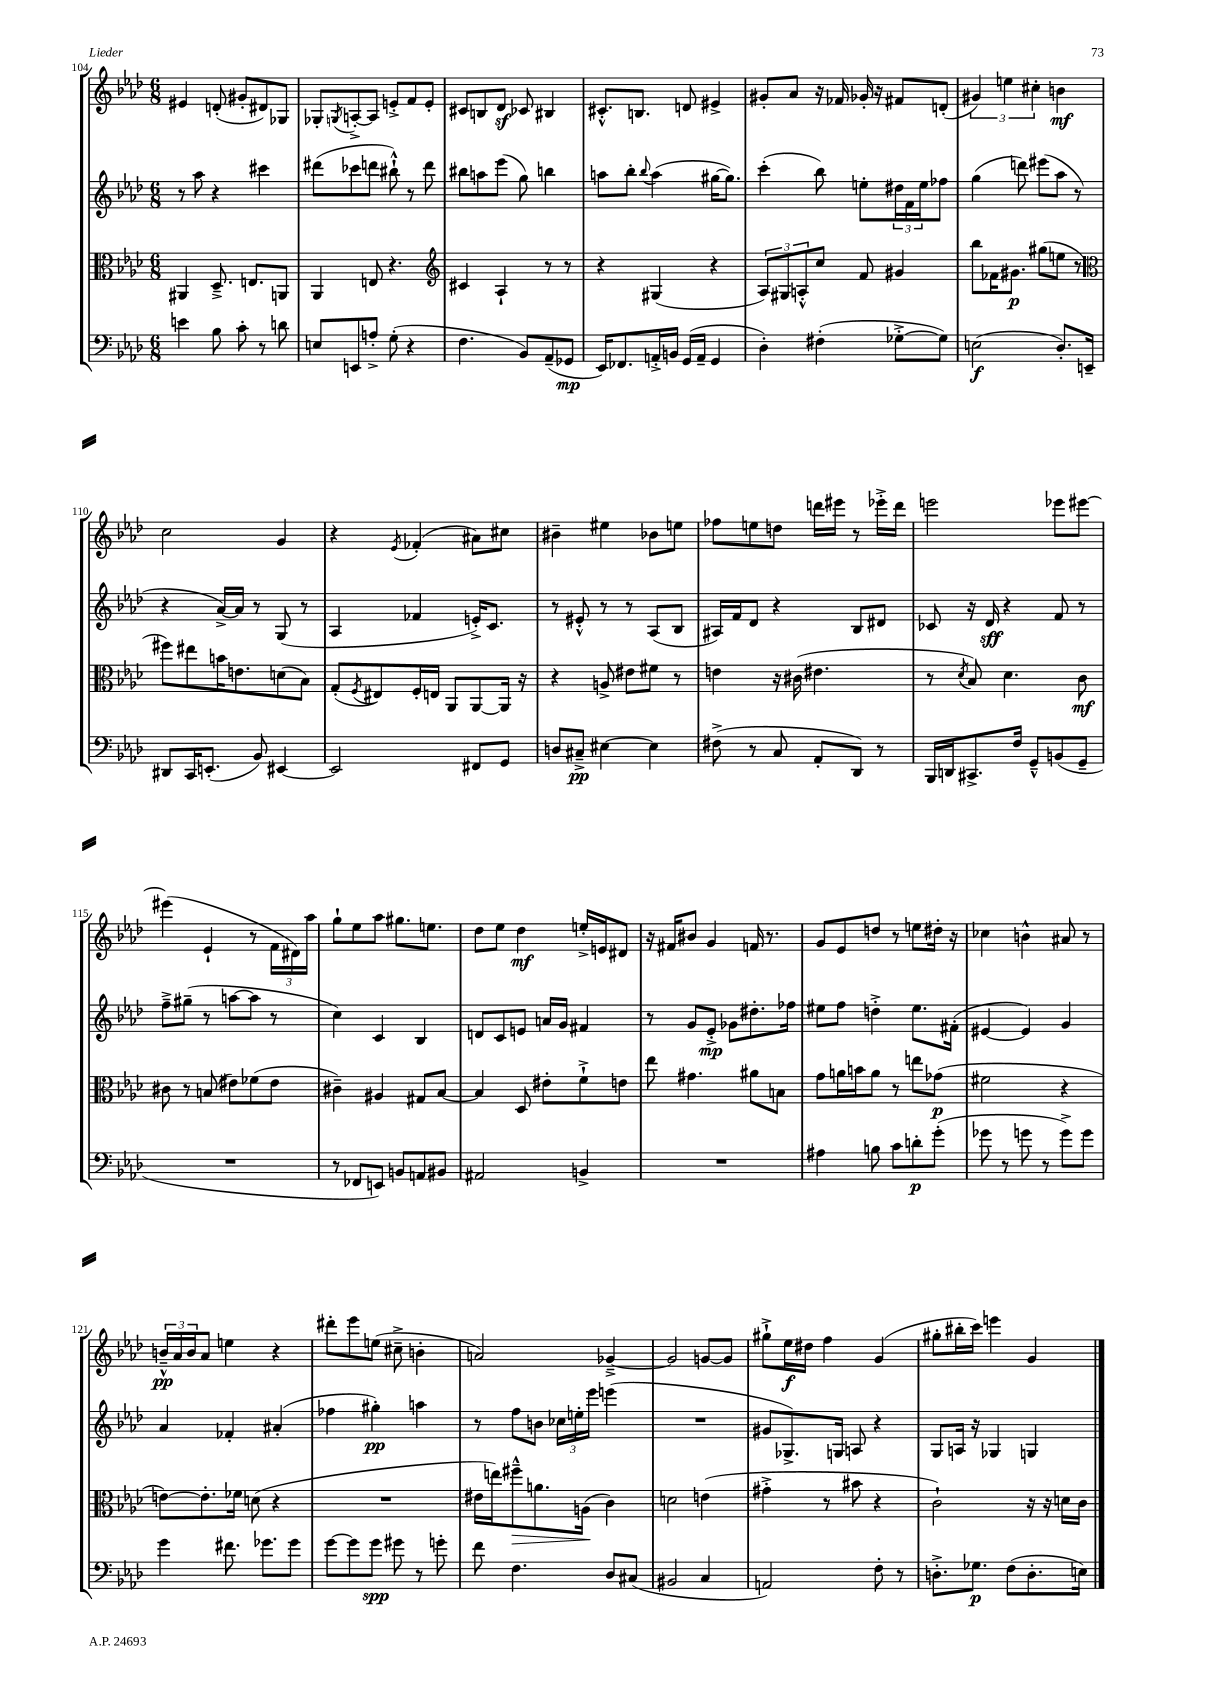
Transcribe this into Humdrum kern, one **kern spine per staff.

**kern	**kern	**kern	**kern
*staff4	*staff3	*staff2	*staff1
*clefF4	*clefC3	*clefG2	*clefG2
*k[b-e-a-d-]	*k[b-e-a-d-]	*k[b-e-a-d-]	*k[b-e-a-d-]
*M6/8	*M6/8	*M6/8	*M6/8
4e	4AA#	8r	4e#
.	.	8aa-	.
8B-	8.D-~^	4r	(8d'
8c'	.	.	8g#'
.	8.E	.	.
8r	.	4ccc#	8d#)
8d	8AA	.	8G-
=	=	=	=
8E	4AA-	(8ddd#	8G-'
.	.	.	8qG
8EE	.	8ccc-	[8A'^
8A'^	8E	8ddd	8A]
(8G'	4.r	8bb#`^^)	8e'^
4r	.	8r	8f
.	.	8ddd	8e'
=	=	=	=
*	*clefG2	*	*
4.F	4c#	8bb#	8c#
.	.	8aa	8B
.	4A-`	(8eee-	8d-
8BB-)	.	8gg)	8c-
(8AA-~	8r	4bb	4B#
8GG-	8r	.	.
=	=	=	=
16EE-)	4r	8aa	8.c#'^^
8.FF-	.	.	.
.	.	8bb-'	.
.	.	.	8.B
.	.	8qqbb-	.
16AA'^	(4G#	(4aa	.
16BB	.	.	.
(16GG	.	.	8d
16AA~	.	.	.
4GG	4r	[16gg#	4e#^
.	.	8.gg#])	.
=	=	=	=
4D-')	12A-)	(4ccc'	8g#'
.	12G#	.	.
.	.	.	8a-
.	12A'^^	.	.
(4F#'	8cc	8bb-)	16r
.	.	.	16f-
.	8f	8ee'	16g-'
.	.	.	16r
[8G-'^	4g#	24dd#	8f#
.	.	24f	.
.	.	24ee	.
8G-])	.	8ff-	(8d'
=	=	=	=
(2E	8bb-	(4gg	6g#)
.	16f-	.	.
.	.	.	6ee
.	8.g#	.	.
.	.	8ddd)	.
.	.	.	6cc#'
.	(8gg#	(8eee#	.
8.D-')	8ee	8aa-	4b
.	8r	8r	.
16EE~	.	.	.
=	=	=	=
*	*clefC3	*	*
8DD#	8ff#)	4r	2cc
16CC	8ee#	.	.
(8.EE'	.	.	.
.	16b	[16a-^)	.
.	8.e	16a-]	.
8BB-)	.	8r	.
[4EE#	(8d	(8G	4g
.	8B-)	8r	.
=	=	=	=
2EE#]	(8G'	4A-	4r
.	8qF	.	.
.	8E#)	.	.
.	.	.	8qe-
.	16F'	4f-	(4f-'
.	16E	.	.
.	8AA-	.	.
8FF#	[8AA-	16e'^)	8a#)
.	.	8.c	.
8GG	16AA-]	.	8cc#
.	16r	.	.
=	=	=	=
8D	4r	8r	4b#~
8C#~^	.	8e#'^^	.
[4E#	8A^	8r	4ee#
.	8e#	8r	.
4E#]	8f#	(8A-	8b-
.	8r	8B-	8ee
=	=	=	=
(8F#^	4e	16A#)	8ff-
.	.	16f	.
8r	.	8d-	8ee
8C	16r	4r	8dd
.	(16c#	.	.
8AA-'	4.e#	.	16ddd
.	.	.	16eee#
8DD-)	.	8B-	8r
8r	.	8d#	16eee-'^
.	.	.	16ddd
=	=	=	=
16BBB-	8r	8c-	2eee
16DD	.	.	.
.	8qd-	.	.
8.CC#^	8B-)	16r	.
.	.	16d-	.
.	4.d-	4r	.
16F	.	.	.
8GG~^^	.	.	.
(8BB	.	8f	8eee-
8GG~	8c	8r	[8eee#
=	=	=	=
2.r	8c#	8ff~^	(4eee#]
.	8r	(8gg#~	.
.	(8B	8r	4e-`
.	8e#)	[8aa	.
.	(8f-	8aa]	8r
.	8e#	8r	24f
.	.	.	24d#)
.	.	.	24aa-
=	=	=	=
8r	4c#~)	4cc)	8gg`
8FF-	.	.	8ee-
8EE)	4A#	4c	8aa-
8BB	.	.	8.gg#
8AA	8G#	4B-	.
.	.	.	8.ee
8BB#	[8B-	.	.
=	=	=	=
2AA#	4B-]	8d	8dd-
.	.	8c	8ee-
.	8D-	8e	4dd-
.	8e#'	16a	.
.	.	16g	.
4BB^	8f`^	4f#	16ee'^
.	.	.	16e
.	8e	.	8d#
=	=	=	=
2.r	8ee-	8r	16r
.	.	.	16f#
.	4.g#	8g	8b#
.	.	8e-'^	4g
.	.	8g-	.
.	8a#	8.dd#'	16f
.	.	.	8.r
.	8B	.	.
.	.	16ff-	.
=	=	=	=
4A#	8g	8ee#	8g
.	16a	8ff	8e-
.	16b	.	.
8B	8a	4dd'^	8dd
8c	8r	.	8r
8d'	8ee	8.ee#	8ee
(8g'	(8g-	.	16dd#'
.	.	(16f#'	16r
=	=	=	=
8g-	2f#	[4e#	4cc-
8r	.	.	.
8g	.	4e#])	4b^^
8r	.	.	.
8g^)	4r	4g	8a#
8g	.	.	8r
=	=	=	=
4g	[8e)	4a-	24b~^^
.	.	.	24a-
.	.	.	24b
.	8.e']	.	8a-
8.f#	.	4f-'	4ee
.	16f-	.	.
.	(8d	.	.
8.g-	.	.	.
.	4r	(4a#'	4r
8g-	.	.	.
=	=	=	=
[8g	2.r	4ff-	8ddd#'
8g]	.	.	8eee-
8g	.	4gg#')	(8ee
8g#	.	.	8cc#~^
8r	.	4aa	4b'
8g'	.	.	.
=	=	=	=
8f	16e#	8r	2a)
.	16ee)	.	.
4.F	8ff#~^^	8ff	.
.	8.a	8b	.
.	.	24cc-	.
.	.	24ee'	.
.	(16A	.	.
.	.	24eee-	.
8D-	4c)	(4eee	[4g-~^
(8C#	.	.	.
=	=	=	=
2BB#	2d	2.r	2g-]
4C	(4e	.	[8g
.	.	.	8g]
=	=	=	=
2AA)	4g#'^	8g#	8gg#`^
.	.	8.G-^)	16ee-
.	.	.	16dd#
.	8r	.	4ff
.	.	16G	.
.	8b#	8A	.
8F'	4r	4r	(4g
8r	.	.	.
=	=	=	=
8.D'^	2c`)	8G	8gg#'
.	.	16A	16bb#'
8.G-	.	16r	16ccc)
.	.	4G-	4eee
(8F	.	.	.
8.D'	16r	4G	4g
.	16r	.	.
.	16d	.	.
16E)	16c	.	.
==	==	==	==
*-	*-	*-	*-
